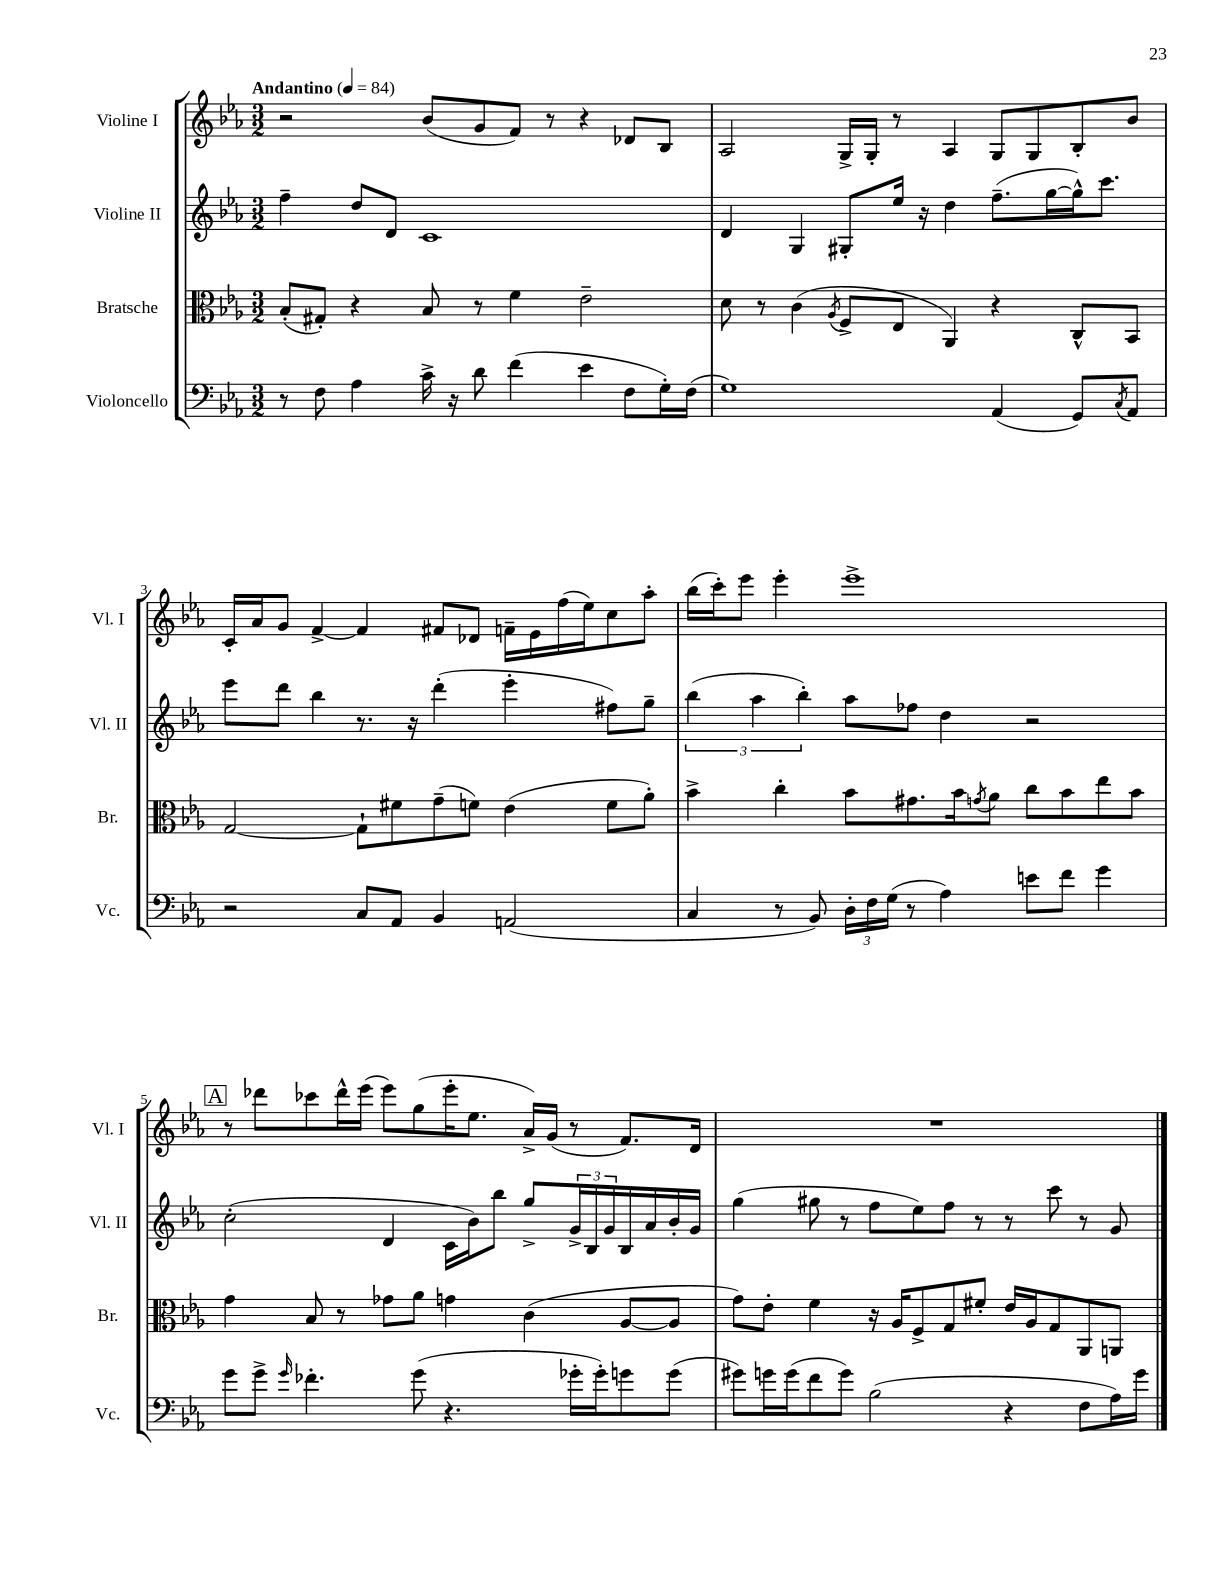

**kern	**kern	**kern	**kern
*staff4	*staff3	*staff2	*staff1
*clefF4	*clefC3	*clefG2	*clefG2
*k[b-e-a-]	*k[b-e-a-]	*k[b-e-a-]	*k[b-e-a-]
*M3/2	*M3/2	*M3/2	*M3/2
*MM84	*MM84	*MM84	*MM84
8r	(8B-'	4ff~	2r
8F	8G#')	.	.
4A-	4r	8dd	.
.	.	8d	.
16c^	8B-	1c	(8b-
16r	.	.	.
8d	8r	.	8g
(4f	4f	.	8f)
.	.	.	8r
4e-	2e-~	.	4r
8F	.	.	8d-
16G')	.	.	8B-
(16F	.	.	.
=	=	=	=
1G)	8d	4d	2A-
.	8r	.	.
.	(4c	4G	.
.	8qA-	.	.
.	8F^	8G#'	16G^
.	.	.	16G'
.	8E-	16ee-	8r
.	.	16r	.
.	4AA-)	4dd	4A-
(4AA-	4r	(8.ff~	8G
.	.	.	8G
.	.	[16gg	.
8GG)	8C^^	16gg^^])	8B-'
.	.	8.ccc	.
8qC	.	.	.
8AA-	8BB-	.	8b-
=	=	=	=
2r	[2G	8eee-	16c'
.	.	.	16a-
.	.	8ddd	8g
.	.	4bb-	[4f^
8C	8G`]	8.r	4f]
8AA-	8f#	.	.
.	.	16r	.
4BB-	(8g~	(4ddd'	8f#
.	8f)	.	8d-
(2AA	(4e-	4eee-'	16f~
.	.	.	16e-
.	.	.	(16ff
.	.	.	16ee-)
.	8f	8ff#)	8cc
.	8a-')	8gg~	8aa-'
=	=	=	=
4C	4b-^	(6bb-	(16bb-
.	.	.	16ccc')
.	.	.	8eee-
.	.	6aa-	.
8r	4cc'	.	4eee-'
.	.	6bb-')	.
8BB-)	.	.	.
24D'	8b-	8aa-	1eee-^
24F	.	.	.
(24G	.	.	.
8r	8.g#	8ff-	.
4A-)	.	4dd	.
.	16b-	.	.
.	8qg	.	.
.	8a-	.	.
8e	8cc	2r	.
8f	8b-	.	.
4g	8ee-	.	.
.	8b-	.	.
=	=	=	=
8g	4g	(2cc'	8r
8g^	.	.	8ddd-
16qqg	.	.	.
4.f-'	8B-	.	8ccc-
.	8r	.	16ddd-^^
.	.	.	(16eee-
.	8g-	4d	8eee-)
(8g	8a-	.	(8gg
4.r	4g	16c	16eee-'
.	.	16b-)	8.ee-
.	.	8bb-	.
.	(4c	8gg^	16a-^)
.	.	.	(16g
16g-'	.	24g^	8r
.	.	24B-	.
16g-')	.	.	.
.	.	24g	.
8g	[8A-	16B-	8.f)
.	.	16a-	.
(8g	8A-]	16b-'	.
.	.	16g	16d
=	=	=	=
8g#)	8g)	(4gg	1.r
16g	8e-'	.	.
(16g	.	.	.
8f	4f	8gg#	.
8g)	.	8r	.
(2B-	16r	8ff	.
.	16A-	.	.
.	8F^	8ee-)	.
.	8G	8ff	.
.	8f#'	8r	.
4r	16e-	8r	.
.	16A-	.	.
.	8G	8ccc	.
8F	8AA-	8r	.
16A-)	8AA	8g	.
16g	.	.	.
==	==	==	==
*-	*-	*-	*-
